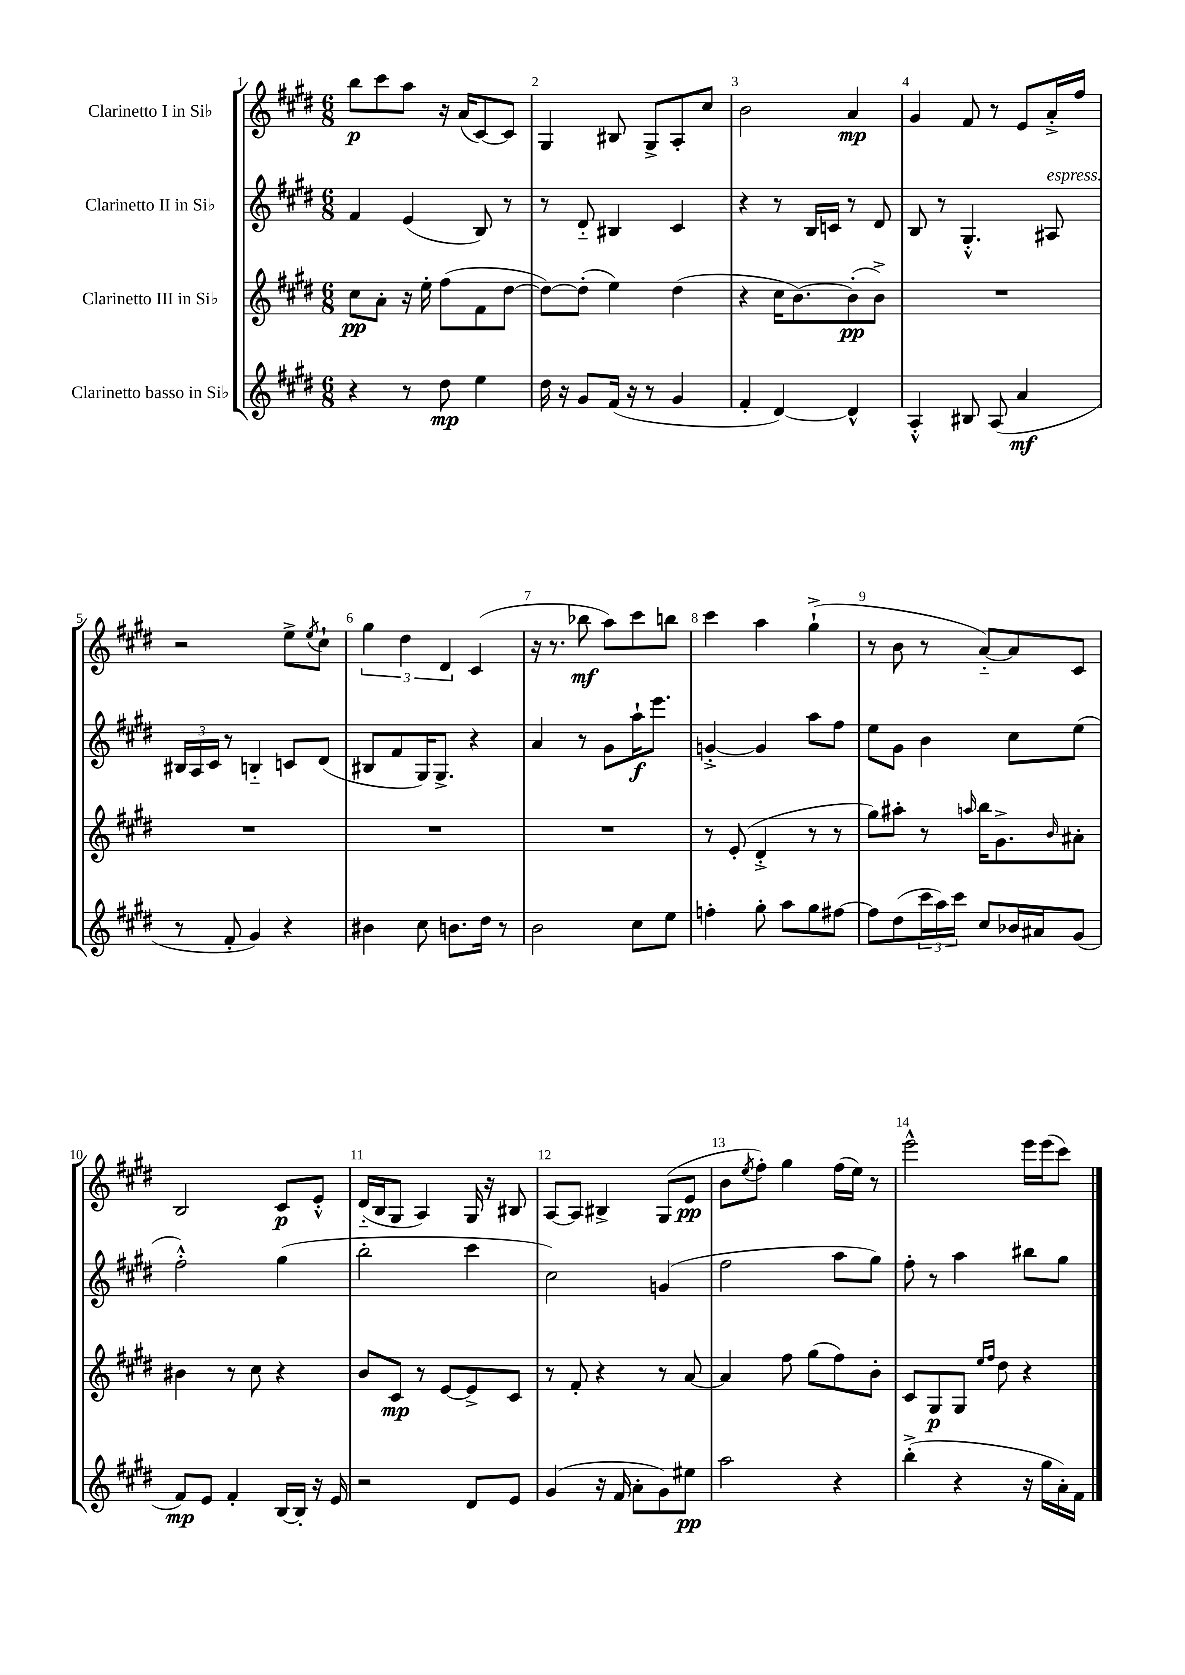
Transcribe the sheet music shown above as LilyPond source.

<<
\new StaffGroup <<
\new Staff = "s0" \with { instrumentName = "Clarinetto I in Sib" } {
    \clef treble \key e \major \numericTimeSignature \time 6/8
    b''8\p cis'''8 a''8 r16 a'16( cis'8~) cis'8 |
    gis4 bis8 gis8-> a8-. cis''8 |
    b'2 a'4\mp |
    gis'4 fis'8 r8 e'8 a'16-.-> fis''16 |
    r2 e''8-> \acciaccatura { e''8 } cis''8-! |
    \tuplet 3/2 { gis''4 dis''4 dis'4 } cis'4( |
    r16 r8. bes''8\mf a''8) cis'''8 b''8 |
    cis'''4 a''4 gis''4-!->( |
    r8 b'8 r8 a'8~-_) a'8 cis'8 |
    b2 cis'8\p e'8-.-^ |
    dis'16-_( b16 gis8 a4) gis16 r16 bis8 |
    a8~ a8 bis4-> gis8( e'8\pp |
    b'8 \acciaccatura { e''8 } fis''8-.) gis''4 fis''16( e''16) r8 |
    e'''2-^ e'''16 e'''16( cis'''8) \bar "|." |
}
\new Staff = "s1" \with { instrumentName = "Clarinetto II in Sib" } {
    \clef treble \key e \major \numericTimeSignature \time 6/8
    fis'4 e'4( b8) r8 |
    r8 dis'8-_ bis4 cis'4 |
    r4 r8 b16 c'16 r8 dis'8 |
    b8 r8 gis4.-.-^ ais8^\markup { \italic "espress." } |
    \tuplet 3/2 { bis16 a16 cis'16 } r8 b4-_ c'8 dis'8( |
    bis8 fis'8 gis16) gis8.-> r4 |
    a'4 r8 gis'8 a''16-!\f e'''8. |
    g'4~-.-> g'4 a''8 fis''8 |
    e''8 gis'8 b'4 cis''8 e''8( |
    fis''2-.-^) gis''4( |
    b''2-. cis'''4 |
    cis''2) g'4( |
    fis''2 a''8 gis''8) |
    fis''8-. r8 a''4 bis''8 gis''8 \bar "|." |
}
\new Staff = "s2" \with { instrumentName = "Clarinetto III in Sib" } {
    \clef treble \key e \major \numericTimeSignature \time 6/8
    cis''8\pp a'8-. r16 e''16-. fis''8( fis'8 dis''8~ |
    dis''8~) dis''8-.( e''4) dis''4( |
    r4 cis''16 b'8.~) b'8-.\pp( b'8->) |
    R2. |
    R2. |
    R2. |
    R2. |
    r8 e'8-.( dis'4-.-> r8 r8 |
    gis''8) ais''8-. r8 \grace { a''16 } b''16 gis'8.-> \grace { b'16 } ais'8-. |
    bis'4 r8 cis''8 r4 |
    b'8 cis'8\mp r8 e'8~ e'8-> cis'8 |
    r8 fis'8-. r4 r8 a'8~ |
    a'4 fis''8 gis''8( fis''8) b'8-. |
    cis'8 gis8\p gis8 \grace { e''16 fis''16 } dis''8 r4 \bar "|." |
}
\new Staff = "s3" \with { instrumentName = "Clarinetto basso in Sib" } {
    \clef treble \key e \major \numericTimeSignature \time 6/8
    r4 r8 dis''8\mp e''4 |
    dis''16 r16 gis'8 fis'16( r16 r8 gis'4 |
    fis'4-. dis'4~) dis'4-^ |
    a4-.-^ bis8 a8( a'4\mf |
    r8 fis'8-. gis'4) r4 |
    bis'4 cis''8 b'8. dis''16 r8 |
    b'2 cis''8 e''8 |
    f''4-. gis''8-. a''8 gis''8 fis''8~ |
    fis''8 dis''8( \tuplet 3/2 { cis'''16 a''16) cis'''16 } cis''8 bes'16 ais'16 gis'8( |
    fis'8\mp) e'8 fis'4-. b16~ b16-. r16 e'16 |
    r2 dis'8 e'8 |
    gis'4( r16 fis'16 a'8-. gis'8) eis''8\pp |
    a''2 r4 |
    b''4-.->( r4 r16 gis''16 a'16-.) fis'16 \bar "|." |
}
>>
>>
\layout { \context { \Score \override BarNumber.break-visibility = ##(#f #t #t) barNumberVisibility = #all-bar-numbers-visible } }
